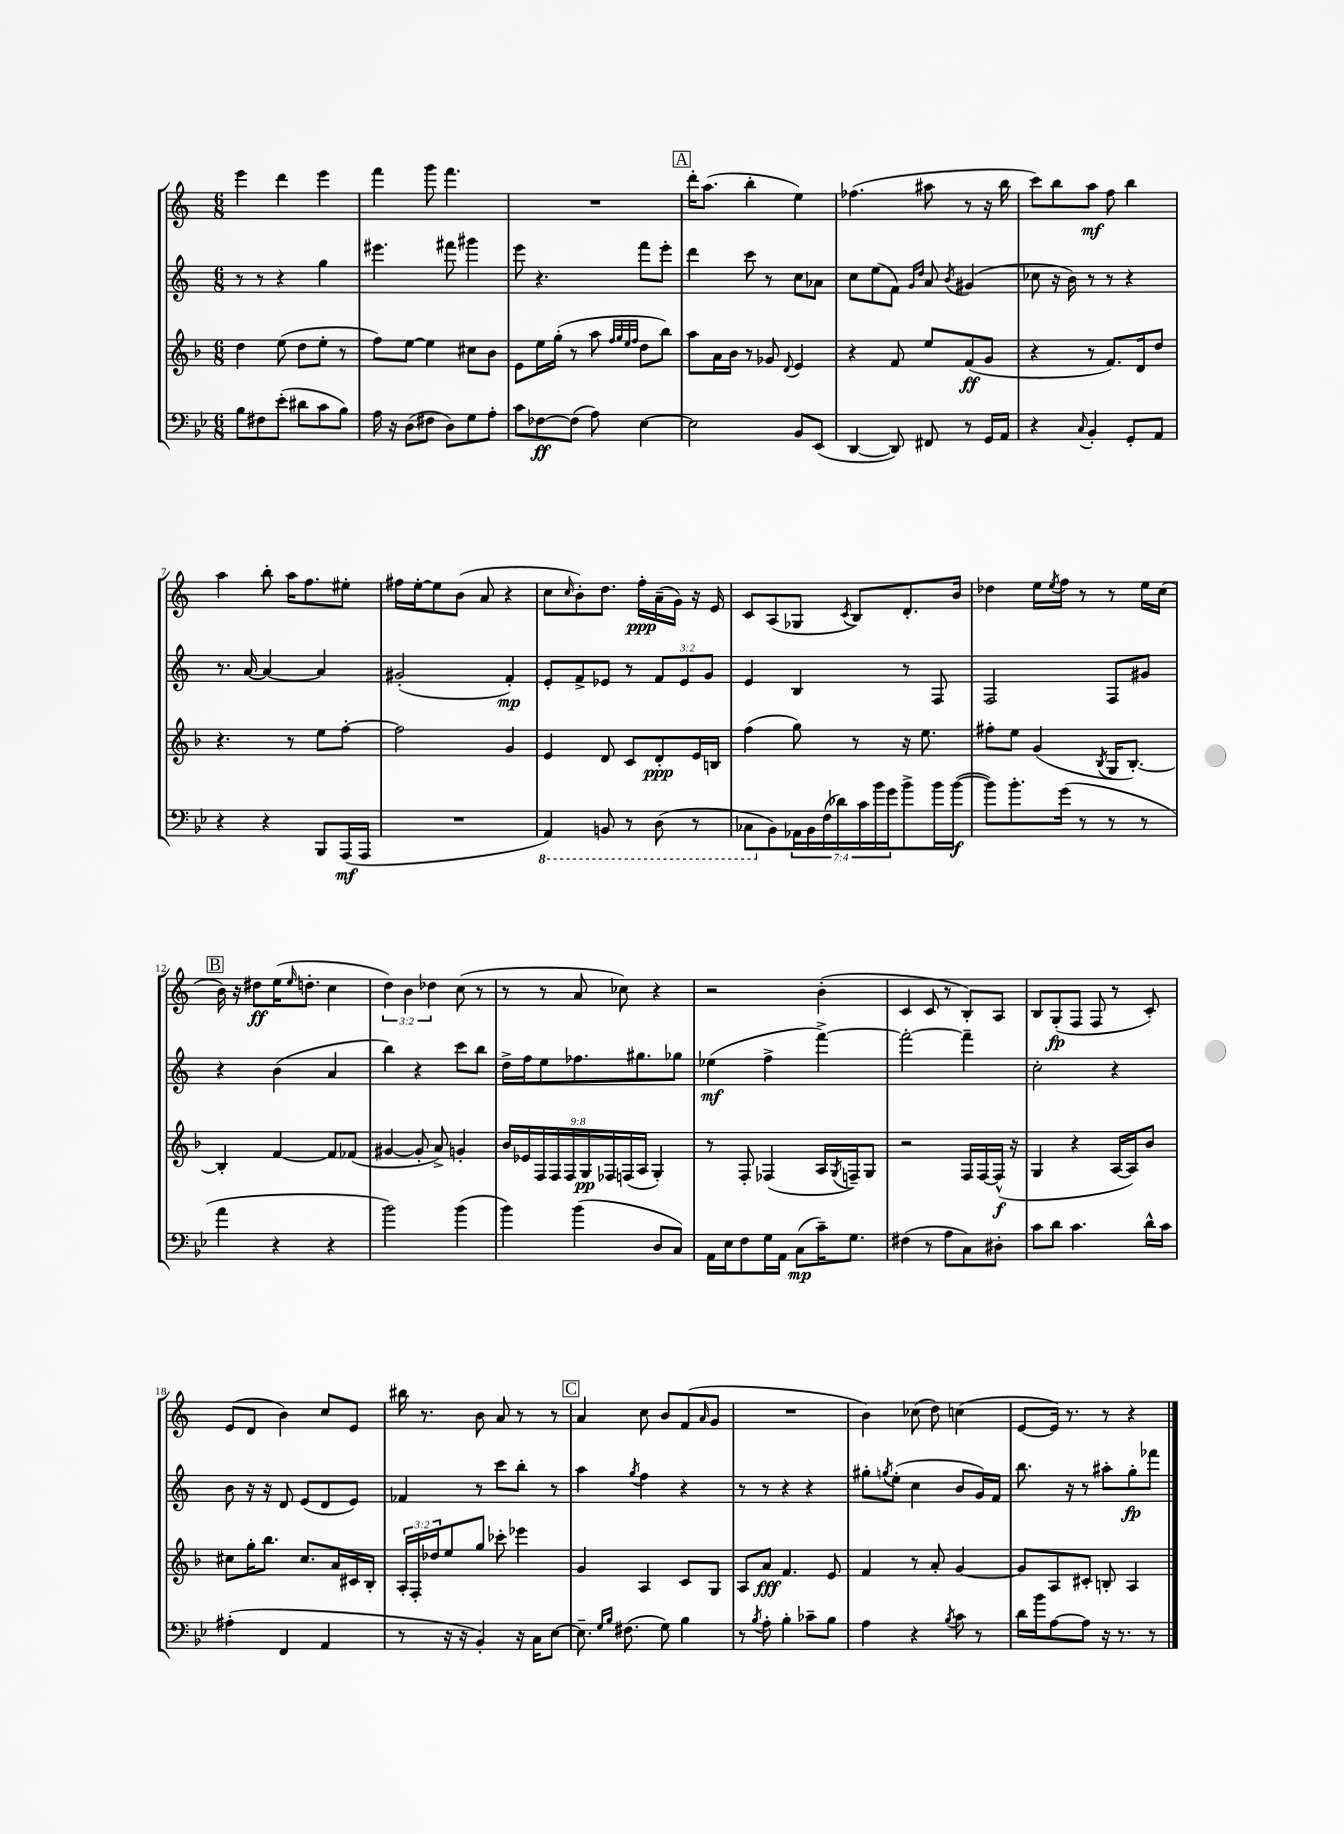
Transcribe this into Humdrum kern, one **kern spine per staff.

**kern	**dynam	**kern	**dynam	**kern	**dynam	**kern	**dynam
*part4	*part4	*part3	*part3	*part2	*part2	*part1	*part1
*staff4	*staff4	*staff3	*staff3	*staff2	*staff2	*staff1	*staff1
*clefF4	*	*clefG2	*	*clefG2	*	*clefG2	*
*k[b-e-]	*	*k[b-]	*	*k[]	*	*k[]	*
*M6/8	*	*M6/8	*	*M6/8	*	*M6/8	*
=1	=1	=1	=1	=1	=1	=1	=1
8B-\L	.	4dd\	.	8r	.	4eee\	.
8F#X\	.	.	.	8r	.	.	.
(8e-'\J	.	(8ee\	.	4r	.	4ddd\	.
8d#X\L	.	8dd\L	.	.	.	.	.
8c\	.	8ee'\J	.	4gg\	.	4eee\	.
8B-\J)	.	8r	.	.	.	.	.
=2	=2	=2	=2	=2	=2	=2	=2
16A\	.	8ff\L)	.	4.eee#X\	.	4fff\	.
16r	.	.	.	.	.	.	.
(8D\L	.	[8ee\J	.	.	.	.	.
8F#X\J	.	4ee\]	.	.	.	8ggg\	.
8D\L)	.	.	.	8fff#X\	.	4.fff\	.
8G\	.	8cc#X\L	.	4ggg#X\	.	.	.
8A'\J	.	8b-\J	.	.	.	.	.
=3	=3	=3	=3	=3	=3	=3	=3
8c\L	.	8e\L	.	8eee\	.	2.r	.
[8F-X\	ff	16ee\L	.	4.r	.	.	.
.	.	(16gg'\JJ	.	.	.	.	.
(8F-\J]	.	8r	.	.	.	.	.
8A\)	.	8aa\	.	.	.	.	.
.	.	32qqff/LLL	.	.	.	.	.
.	.	32qqgg/	.	.	.	.	.
.	.	32qqee/	.	.	.	.	.
.	.	32qqff/JJJ	.	.	.	.	.
[4E-\	.	8dd\L	.	8fff\L	.	.	.
.	.	8bb-\J)	.	8eee'\J	.	.	.
!!LO:REH:place=s1:t=A
=4	=4	=4	=4	=4	=4	=4	=4
2E-\]	.	8aa\L	.	4ddd\	.	16ddd'\KL	.
.	.	.	.	.	.	(8.aa\J	.
.	.	16a\L	.	.	.	.	.
.	.	16b-\JJ	.	.	.	.	.
.	.	8r	.	8ccc\	.	4bb'\	.
.	.	8g-X/	.	8r	.	.	.
.	.	8qqd/	.	.	.	.	.
8BB-/L	.	4e/	.	8cc\L	.	4ee\)	.
(8EE-/J	.	.	.	8a-X\J	.	.	.
=5	=5	=5	=5	=5	=5	=5	=5
[4DD/	.	4r	.	8cc\L	.	(4.ff-X\	.
.	.	.	.	(8ee\	.	.	.
8DD/])	.	8f/	.	8f\J)	.	.	.
.	.	.	.	16qqg/LL	.	.	.
.	.	.	.	16qqdd/JJ	.	.	.
8FF#X/	.	8ee/L	.	8a/	.	8aa#X\	.
.	.	.	.	8qb/	.	.	.
8r	.	(8f/	ff	(4g#X/	.	8r	.
16GG/LL	.	8g/J	.	.	.	16r	.
16AA/JJ	.	.	.	.	.	16bb\	.
=6	=6	=6	=6	=6	=6	=6	=6
4r	.	4r	.	8cc-X\	.	8ccc\L)	.
.	.	.	.	16r	.	8bb\	.
.	.	.	.	16b\)	.	.	.
8qqC/	.	.	.	.	.	.	.
4BB-'/	.	8r	.	8r	.	8aa\J	mf
.	.	8.f/L)	.	8r	.	8ff\	.
8GG'/L	.	.	.	4r	.	4bb\	.
.	.	16d/k	.	.	.	.	.
8AA/J	.	8dd/J	.	.	.	.	.
!!LO:LB:g=z
=7	=7	=7	=7	=7	=7	=7	=7
4r	.	4.r	.	8.r	.	4aa\	.
.	.	.	.	[16a/	.	.	.
4r	.	.	.	4a/_	.	8bb'\	.
.	.	8r	.	.	.	16aa\KL	.
.	.	.	.	.	.	8.ff\	.
8BBB-/L	.	8ee\L	.	4a/]	.	.	.
(16AAA/L	mf	[8ff'\J	.	.	.	8ee#X'\J	.
16AAA/JJ	.	.	.	.	.	.	.
=8	=8	=8	=8	=8	=8	=8	=8
2.r	.	2ff\]	.	(2g#X'/	.	16ff#X\LL	.
.	.	.	.	.	.	[16ee'\J	.
.	.	.	.	.	.	8ee\]	.
.	.	.	.	.	.	(8b\J	.
.	.	.	.	.	.	8a/	.
.	.	4g/	.	4f'/)	mp	4r	.
=9	=9	=9	=9	=9	=9	=9	=9
*8ba	*	*	*	*	*	*	*
4AAA/)	.	4e/	.	8e'/L	.	8cc\L	.
.	.	.	.	.	.	16qqcc/	.
.	.	.	.	8f^/	.	8b'\)	.
8BBBn/	.	8d/	.	8e-X/J	.	8.dd\J	.
8r	.	8c/L	.	8r	.	.	.
.	.	.	.	.	.	16ff'\LL	ppp
(8DD\	.	8d'/	ppp	12f/L	.	(16a~\	.
.	.	.	.	.	.	16g\JJ)	.
.	.	.	.	12e-/	.	.	.
8r	.	16e/L	.	.	.	16r	.
.	.	.	.	12g/J	.	.	.
.	.	16Bn/JJ	.	.	.	16e/	.
=10	=10	=10	=10	=10	=10	=10	=10
8CC-X\L	.	(4ff\	.	4e/	.	8c/L	.
*X8ba	*	*	*	*	*	*	*
8BB-\)	.	.	.	.	.	(8A/	.
28AA-X\L	.	8gg\)	.	4B/	.	8G-X/J	.
28BB-\	.	.	.	.	.	.	.
(28F\	.	.	.	.	.	.	.
28d-X\)	.	.	.	.	.	.	.
.	.	.	.	.	.	8qc/	.
.	.	8r	.	.	.	8B/L)	.
28c\	.	.	.	.	.	.	.
28b-\	.	.	.	.	.	.	.
28g\J	.	.	.	.	.	.	.
8b-^\	.	16r	.	8r	.	8.d'/	.
.	.	8.ee\	.	.	.	.	.
16b-\L	.	.	.	8F/	.	.	.
([16b-\JJ	f	.	.	.	.	16b/Jk	.
=11	=11	=11	=11	=11	=11	=11	=11
8b-\L])	.	8ff#X'\L	.	2F/	.	4dd-X\	.
8.b-'\	.	8ee\J	.	.	.	.	.
.	.	(4g/	.	.	.	16ee\LL	.
.	.	.	.	.	.	8qee/	.
(16g\Jk	.	.	.	.	.	16ff\JJ	.
8r	.	.	.	.	.	8r	.
.	.	8qB-/	.	.	.	.	.
8r	.	16G/KL	.	8F/L	.	8r	.
.	.	[8.B-'/J)	.	.	.	.	.
8r	.	.	.	8g#X/J	.	16ee\LL	.
.	.	.	.	.	.	(16cc\JJ	.
!!LO:LB:g=z
!!LO:REH:place=s1:t=B
=12	=12	=12	=12	=12	=12	=12	=12
4a\	.	4B-'/]	.	4r	.	16b\)	.
.	.	.	.	.	.	16r	.
.	.	.	.	.	.	8dd#X\L	ff
4r	.	[4f/	.	(4b\	.	(16ee\K	.
.	.	.	.	.	.	16qqee/	.
.	.	.	.	.	.	8.ddn'\J	.
4r	.	8f/L]	.	4a/	.	4cc\	.
.	.	(8f-X/J	.	.	.	.	.
=13	=13	=13	=13	=13	=13	=13	=13
2b-\)	.	[4g#X/	.	4bb\)	.	6dd\)	.
.	.	.	.	.	.	6b\	.
.	.	8g#'/]	.	4r	.	.	.
.	.	.	.	.	.	6dd-X\	.
.	.	8a^/)	.	.	.	.	.
(4b-\	.	4gn'/	.	8ccc\L	.	(8cc\	.
.	.	.	.	8bb\J	.	8r	.
=14	=14	=14	=14	=14	=14	=14	=14
4b-\)	.	18b-/LL	.	16dd^\LL	.	8r	.
.	.	18e-X/	.	.	.	.	.
.	.	.	.	16ff\J	.	.	.
.	.	18F/	.	.	.	.	.
.	.	.	.	8ee\	.	8r	.
.	.	18F/	.	.	.	.	.
.	.	18F/	.	.	.	.	.
(4b-\	.	.	.	8.ff-X\	.	8a/	.
.	.	18G/	pp	.	.	.	.
.	.	18F-X/	.	.	.	.	.
.	.	.	.	.	.	8cc-X\)	.
.	.	(18Fn/	.	.	.	.	.
.	.	.	.	8.gg#X\	.	.	.
.	.	18A/JJ	.	.	.	.	.
8D/L	.	4G'/)	.	.	.	4r	.
8C/J)	.	.	.	8gg-X\J	.	.	.
=15	=15	=15	=15	=15	=15	=15	=15
16AA\LL	.	8r	.	(4ee-X\	mf	2r	.
16E-\J	.	.	.	.	.	.	.
8F\	.	8F'/	.	.	.	.	.
16G\L	.	(4F-X/	.	4ff^\	.	.	.
16AA\JJ	.	.	.	.	.	.	.
(8C\L	mp	.	.	.	.	.	.
16c~\K)	.	16A/LL	.	[4fff^\)	.	(4b'\	.
.	.	8qG/	.	.	.	.	.
8.G\J	.	16Fn~/J)	.	.	.	.	.
.	.	8G/J	.	.	.	.	.
=16	=16	=16	=16	=16	=16	=16	=16
(4F#X\	.	2r	.	2fff'\_	.	4c/	.
8r	.	.	.	.	.	8c/	.
8A\L	.	.	.	.	.	8r	.
8C\)	.	16F/LL	.	4fff~\]	.	8B'/L)	.
.	.	[16F/	.	.	.	.	.
8D#X'\J	.	(16F^^/JJ]	f	.	.	8A/J	.
.	.	16r	.	.	.	.	.
=17	=17	=17	=17	=17	=17	=17	=17
8c\L	.	4G/	.	2cc'\	.	8B/L	.
8d\J	.	.	.	.	.	(8G'/	fp
4.c\	.	4r	.	.	.	8F/J	.
.	.	.	.	.	.	8F/	.
.	.	[16A/LL	.	4r	.	8r	.
.	.	16A/J])	.	.	.	.	.
16d^^\LL	.	8b-/J	.	.	.	8c'/)	.
16c\JJ	.	.	.	.	.	.	.
!!LO:LB:g=z
=18	=18	=18	=18	=18	=18	=18	=18
(4A#X'\	.	8cc#X\L	.	8b\	.	(8e/L	.
.	.	16gg'\K	.	16r	.	8d/J	.
.	.	8.bb-\J	.	16r	.	.	.
4FF/	.	.	.	8d/	.	4b\)	.
.	.	8.cc#/L	.	(8e/L	.	.	.
4AA/	.	.	.	8d/	.	8cc/L	.
.	.	16a/L	.	.	.	.	.
.	.	16c#X/	.	8e/J)	.	8e/J	.
.	.	16B-'/JJ	.	.	.	.	.
=19	=19	=19	=19	=19	=19	=19	=19
8r	.	24A'/LL	.	4f-X/	.	16bb#X\	.
.	.	24F'/	.	.	.	.	.
.	.	.	.	.	.	8.r	.
.	.	24dd-X/J	.	.	.	.	.
16r	.	8ee/	.	.	.	.	.
16r	.	.	.	.	.	.	.
4BB-'/)	.	8gg/J	.	8r	.	8b\	.
.	.	8ccc-X'\	.	8ccc\L	.	8a/	.
16r	.	4eee-X\	.	8bb'\J	.	8r	.
16C\KL	.	.	.	.	.	.	.
[8E-\J	.	.	.	8r	.	8r	.
!!LO:REH:place=s1:t=C
=20	=20	=20	=20	=20	=20	=20	=20
8.E-~\]	.	4g/	.	4aa\	.	4a/	.
16qqG/LL	.	.	.	.	.	.	.
16qqB-/JJ	.	.	.	.	.	.	.
(8.F#X\	.	.	.	.	.	.	.
.	.	.	.	8qgg/	.	.	.
.	.	4A/	.	4ff\	.	8cc\	.
8G\)	.	.	.	.	.	8b/L	.
4B-\	.	8c/L	.	4r	.	(8f/	.
.	.	.	.	.	.	16qqa/	.
.	.	8G/J	.	.	.	8g/J	.
=21	=21	=21	=21	=21	=21	=21	=21
8r	.	8A/L	.	8r	.	2.r	.
8qB-/	.	.	.	.	.	.	.
8A'\	.	8a/J	fff	8r	.	.	.
4B-'\	.	4.f/	.	4r	.	.	.
8c-X~\L	.	.	.	4r	.	.	.
8B-\J	.	8e/	.	.	.	.	.
=22	=22	=22	=22	=22	=22	=22	=22
4A\	.	4f/	.	8gg#X'\L	.	4b\)	.
.	.	.	.	8qggn/	.	.	.
.	.	.	.	(8ee'\J	.	.	.
4r	.	8r	.	4cc\	.	(8cc-X\	.
.	.	8a'/	.	.	.	8dd\)	.
8qB-/	.	.	.	.	.	.	.
8c\	.	[4g/	.	8b/L	.	(4ccn\	.
8r	.	.	.	16g/L)	.	.	.
.	.	.	.	16f/JJ	.	.	.
=23	=23	=23	=23	=23	=23	=23	=23
16d\LL	.	8g/L]	.	8.bb\	.	[8e/L	.
16b-\J	.	.	.	.	.	.	.
[8A\	.	8A/	.	.	.	16e/Jk])	.
.	.	.	.	16r	.	8.r	.
8A\J]	.	8c#X'/J	.	8r	.	.	.
16r	.	8Bn'/	.	8aa#X'\L	.	8r	.
8.r	.	.	.	.	.	.	.
.	.	4A/	.	8gg'\	fp	4r	.
8r	.	.	.	8fff-X\J	.	.	.
==	==	==	==	==	==	==	==
*-	*-	*-	*-	*-	*-	*-	*-
